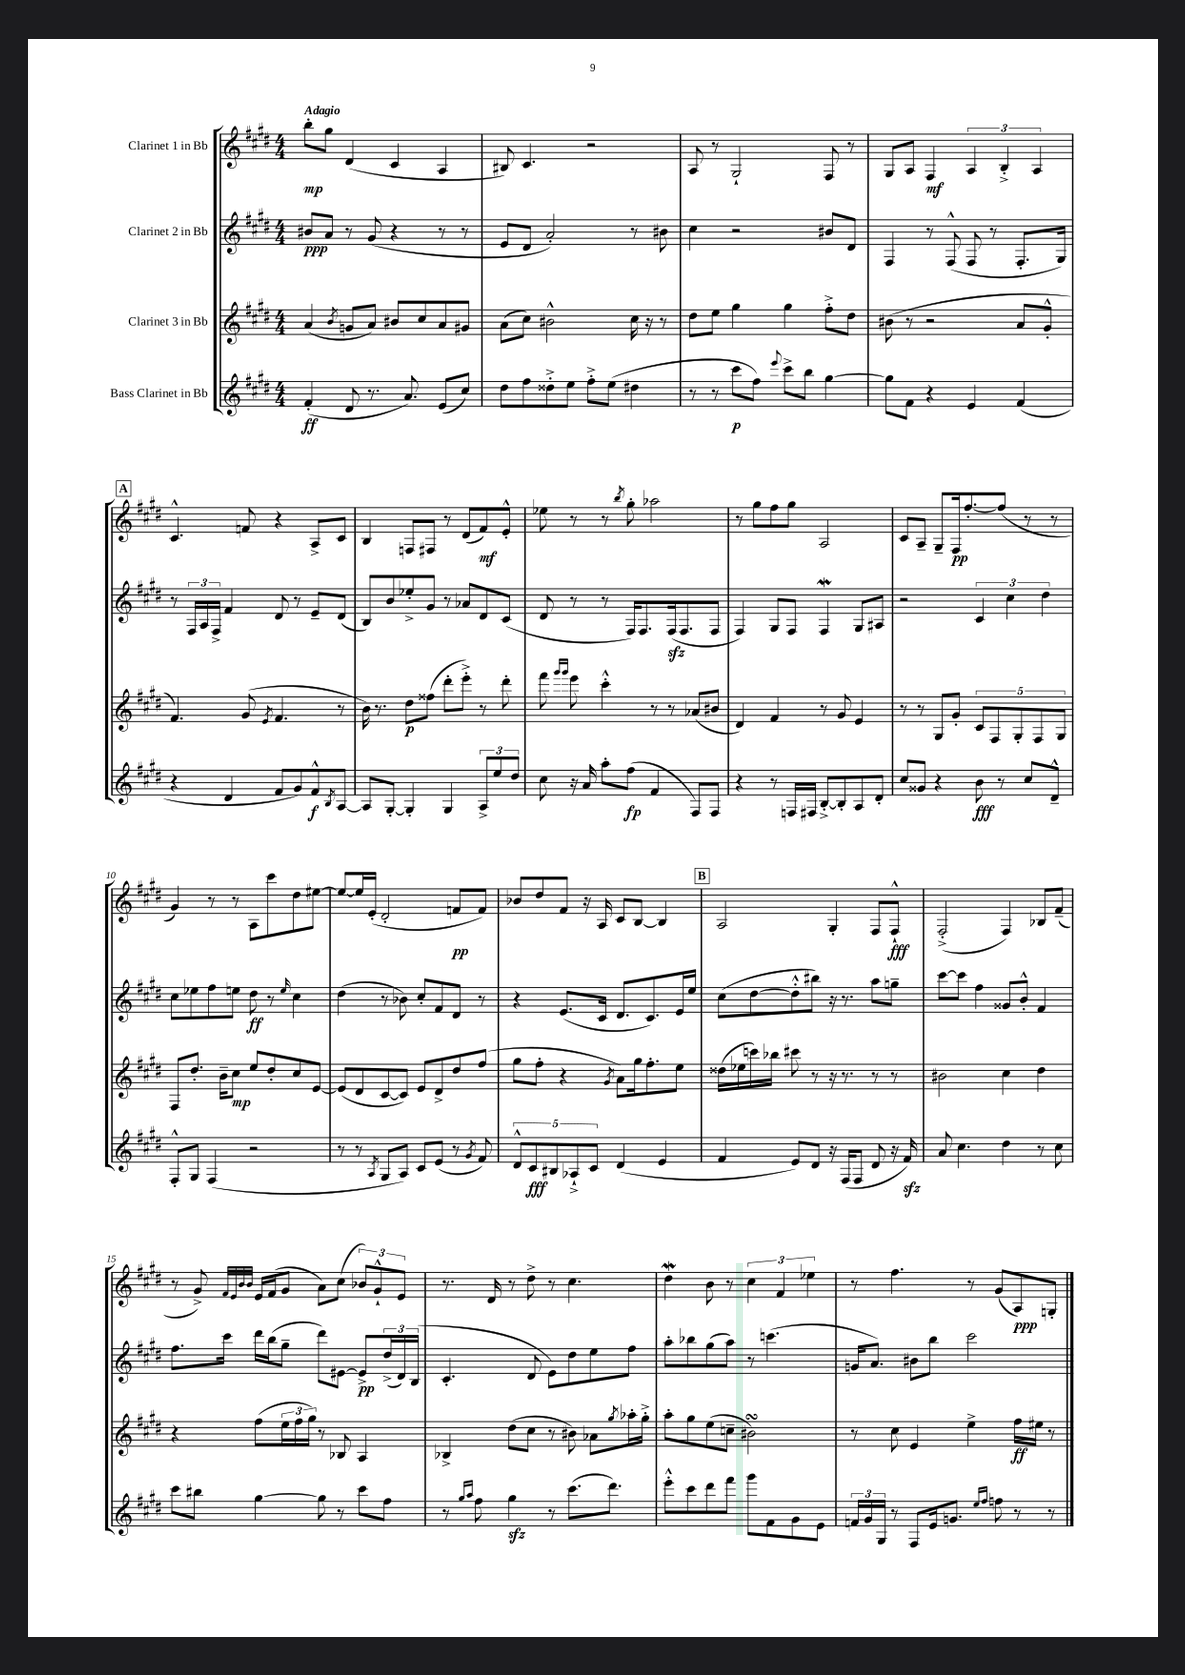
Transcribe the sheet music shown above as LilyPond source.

<<
\new StaffGroup <<
\new Staff = "s0" \with { instrumentName = "Clarinet 1 in Bb" } {
    \clef treble \key e \major \numericTimeSignature \time 4/4 \tempo "Adagio"
    b''8-.\mp gis''8 dis'4( cis'4 a4 |
    bis8) cis'4. r2 |
    a8 r8 gis2-! fis8 r8 |
    gis8 a8 fis4\mf \tuplet 3/2 { a4 b4-.-> a4 } |
    \mark \markup { \box "A" } cis'4.-^ f'8 r4 a8-> cis'8 |
    b4 f8 fis8 r8 dis'8( fis'8\mf) e'8-.-^ |
    ees''8 r8 r8 \acciaccatura { b''8 } gis''8-. aes''2 |
    r8 gis''8 fis''8 gis''8 a2 |
    cis'8 a8-- gis8-- fis16\pp fis''8.~-. fis''8( r8 r8 |
    gis'4) r8 r8 a8 cis'''8 dis''8 eis''8~ |
    eis''8~ eis''16 e'16-.( dis'2-. f'8\pp f'8) |
    bes'8 dis''8 fis'8 r16 a16 cis'8 b8~ b4 |
    \mark \markup { \box "B" } a2 gis4-. fis8 fis8-!-^\fff |
    fis2-.->( fis4) bes8 fis'8--( |
    r8 gis'8->) \grace { fis'32 e'32 b'32 b'32 } e'16 fis'16( gis'8 a'8) cis''8( \tuplet 3/2 { bes'8) gis'8-!-^ e'8 } |
    r8. dis'16 r8 dis''8-> r8 cis''4. |
    dis''4\mordent b'8 r8 \tuplet 3/2 { cis''4 fis'4 ees''4 } |
    r8 fis''4. r8 gis'8( a8\ppp) g8-. \bar "|." |
}
\new Staff = "s1" \with { instrumentName = "Clarinet 2 in Bb" } {
    \clef treble \key e \major \numericTimeSignature \time 4/4
    bis'8\ppp a'8 r8 gis'8( r4 r8 r8 |
    e'8 dis'8 a'2-.) r8 bis'8 |
    cis''4 r2 bis'8 dis'8 |
    fis4 r8 fis8-^( fis8 r8 fis8.-. gis16) |
    \mark \markup { \box "A" } r8 \tuplet 3/2 { fis16 a16 fis16-> } fis'4 dis'8 r8 e'8-- dis'8( |
    b8) b'8 ees''8-.-> gis'8 r8 aes'8 dis'8 cis'8( |
    dis'8 r8 r8 fis16) fis8. fis16\sfz( fis8. fis8 |
    fis4) gis8 fis8 fis4\mordent gis8 ais8 |
    r2 \tuplet 3/2 { cis'4 cis''4 dis''4 } |
    cis''8 ees''8 fis''8 e''8 dis''8\ff r8 \grace { e''16 } cis''4 |
    dis''4( r8 bes'8) cis''8-. fis'8 dis'8 r8 |
    r4 e'8.( cis'16 dis'8. cis'8.) e'16 e''16 |
    \mark \markup { \box "B" } cis''8( dis''8~ dis''8-.-^ bis''8) r16 r8. a''8 g''8-- |
    cis'''8~ cis'''8 fis''4 gisis'8 b'8-.-^ fis'4 |
    fis''8. cis'''16 dis'''16 b''16( gis''8-- dis'''8) eis'8~ eis'8->\pp \tuplet 3/2 { dis''16->( dis'16) b16( } |
    cis'4.-. dis'8 e'8) dis''8 e''8 fis''8 |
    a''8-. bes''8 gis''8( a''8) r8 c'''4.( |
    g'16 a'8.) bis'8 b''8 cis'''2 \bar "|." |
}
\new Staff = "s2" \with { instrumentName = "Clarinet 3 in Bb" } {
    \clef treble \key e \major \numericTimeSignature \time 4/4
    a'4( \acciaccatura { b'8 } g'8 a'8) bis'8 cis''8 a'8 gis'8 |
    a'8( cis''8) bis'2-^ cis''16 r16 r8 |
    dis''8 e''8 gis''4 gis''4 fis''8-.-> dis''8 |
    bis'8( r8 r2 a'8 gis'8-.-^ |
    \mark \markup { \box "A" } fis'4.) gis'8( \acciaccatura { e'8 } fis'4. r8 |
    b'16) r8. dis''8\p fisis''8( dis'''8-. e'''8-.->) r8 dis'''8-. |
    fis'''8 \grace { gis'''16 gis'''16 } e'''8 cis'''4-.-^ r8 r8 aes'8( bis'8 |
    dis'4) fis'4 r8 gis'8 e'4 |
    r8 r8 gis8 gis'8-. \tuplet 5/4 { cis'8 fis8 gis8-. fis8 gis8 } |
    fis8 dis''8.-. b'16-- cis''8\mp e''8 dis''8-. cis''8 e'8~ |
    e'8( dis'8 cis'8~ cis'8) e'8 dis'8-> dis''8 fis''8( |
    gis''8 fis''8-. r4 \acciaccatura { gis'8 } a'8) gis''16 fis''8.-. e''8 |
    \mark \markup { \box "B" } disis''16( ees''16 c'''16) bes''16 cis'''8 r8 r16 r8. r8 r8 |
    bis'2 cis''4 dis''4 |
    r4 fis''8( \tuplet 3/2 { e''16 fis''16 gis''16) } r8 bes8 a4 |
    bes4-> dis''8( cis''8 r8 bis'8) aes'8 \acciaccatura { gis''8 } aes''16-. gis''16-.-> |
    a''8-. gis''8 e''8( c''8-- bis'2\turn) |
    r8 cis''8 e'4 e''4-> fis''16\ff eis''16 r8 \bar "|." |
}
\new Staff = "s3" \with { instrumentName = "Bass Clarinet in Bb" } {
    \clef treble \key e \major \numericTimeSignature \time 4/4
    fis'4-.\ff( dis'8 r8. a'8.) e'8( cis''8) |
    dis''8 fis''8 disis''8-.-> e''8 fis''8-.-> e''8( dis''4 |
    r8 r8 cis'''8\p fis''8) \appoggiatura { e'''8 } cis'''8-> b''8 gis''4~ |
    gis''8 fis'8 r4 e'4 fis'4( |
    \mark \markup { \box "A" } r4 dis'4 fis'8 gis'8) fis'8-^\f \acciaccatura { b8 } a8~ |
    a8 gis8~-. gis4-. gis4 \tuplet 3/2 { a8-> e''8 dis''8 } |
    cis''8 r16 a'16 a''8-. fis''8\fp( fis'4 fis8) fis8 |
    r4 r8 f16 fis16 b8~-.-> b8-. a8 dis'8-. |
    cis''8 gisis'8 r4 b'8\fff r8 cis''8 dis'8---^ |
    fis8-.-^ gis8 fis4( r2 |
    r8 r8 \acciaccatura { a8 } gis8 a8) cis'8 e'8( r8 \acciaccatura { gis'8 } fis'8) |
    \tuplet 5/4 { dis'8-^ cis'8\fff bis8 aes8-!-> cis'8 } dis'4( e'4 |
    \mark \markup { \box "B" } fis'4 e'8) dis'8 r16 fis16( fis8 dis'8 r16 fis'16\sfz) |
    a'8 cis''4. dis''4 r8 cis''8 |
    cis'''8 bis''8 gis''4~ gis''8 r8 cis'''8 fis''8 |
    r8 \grace { gis''16 a''16 } fis''8 gis''4\sfz r8 cis'''8.( dis'''8.) |
    e'''8-.-^ cis'''8 dis'''8 fis'''8 gis'''8 fis'8 gis'8 e'8 |
    \tuplet 3/2 { f'16 gis'16 gis16 } r8 fis8 e'16 g'8. \grace { e''16 fis''16 } f''8 r8 r8 \bar "|." |
}
>>
>>
